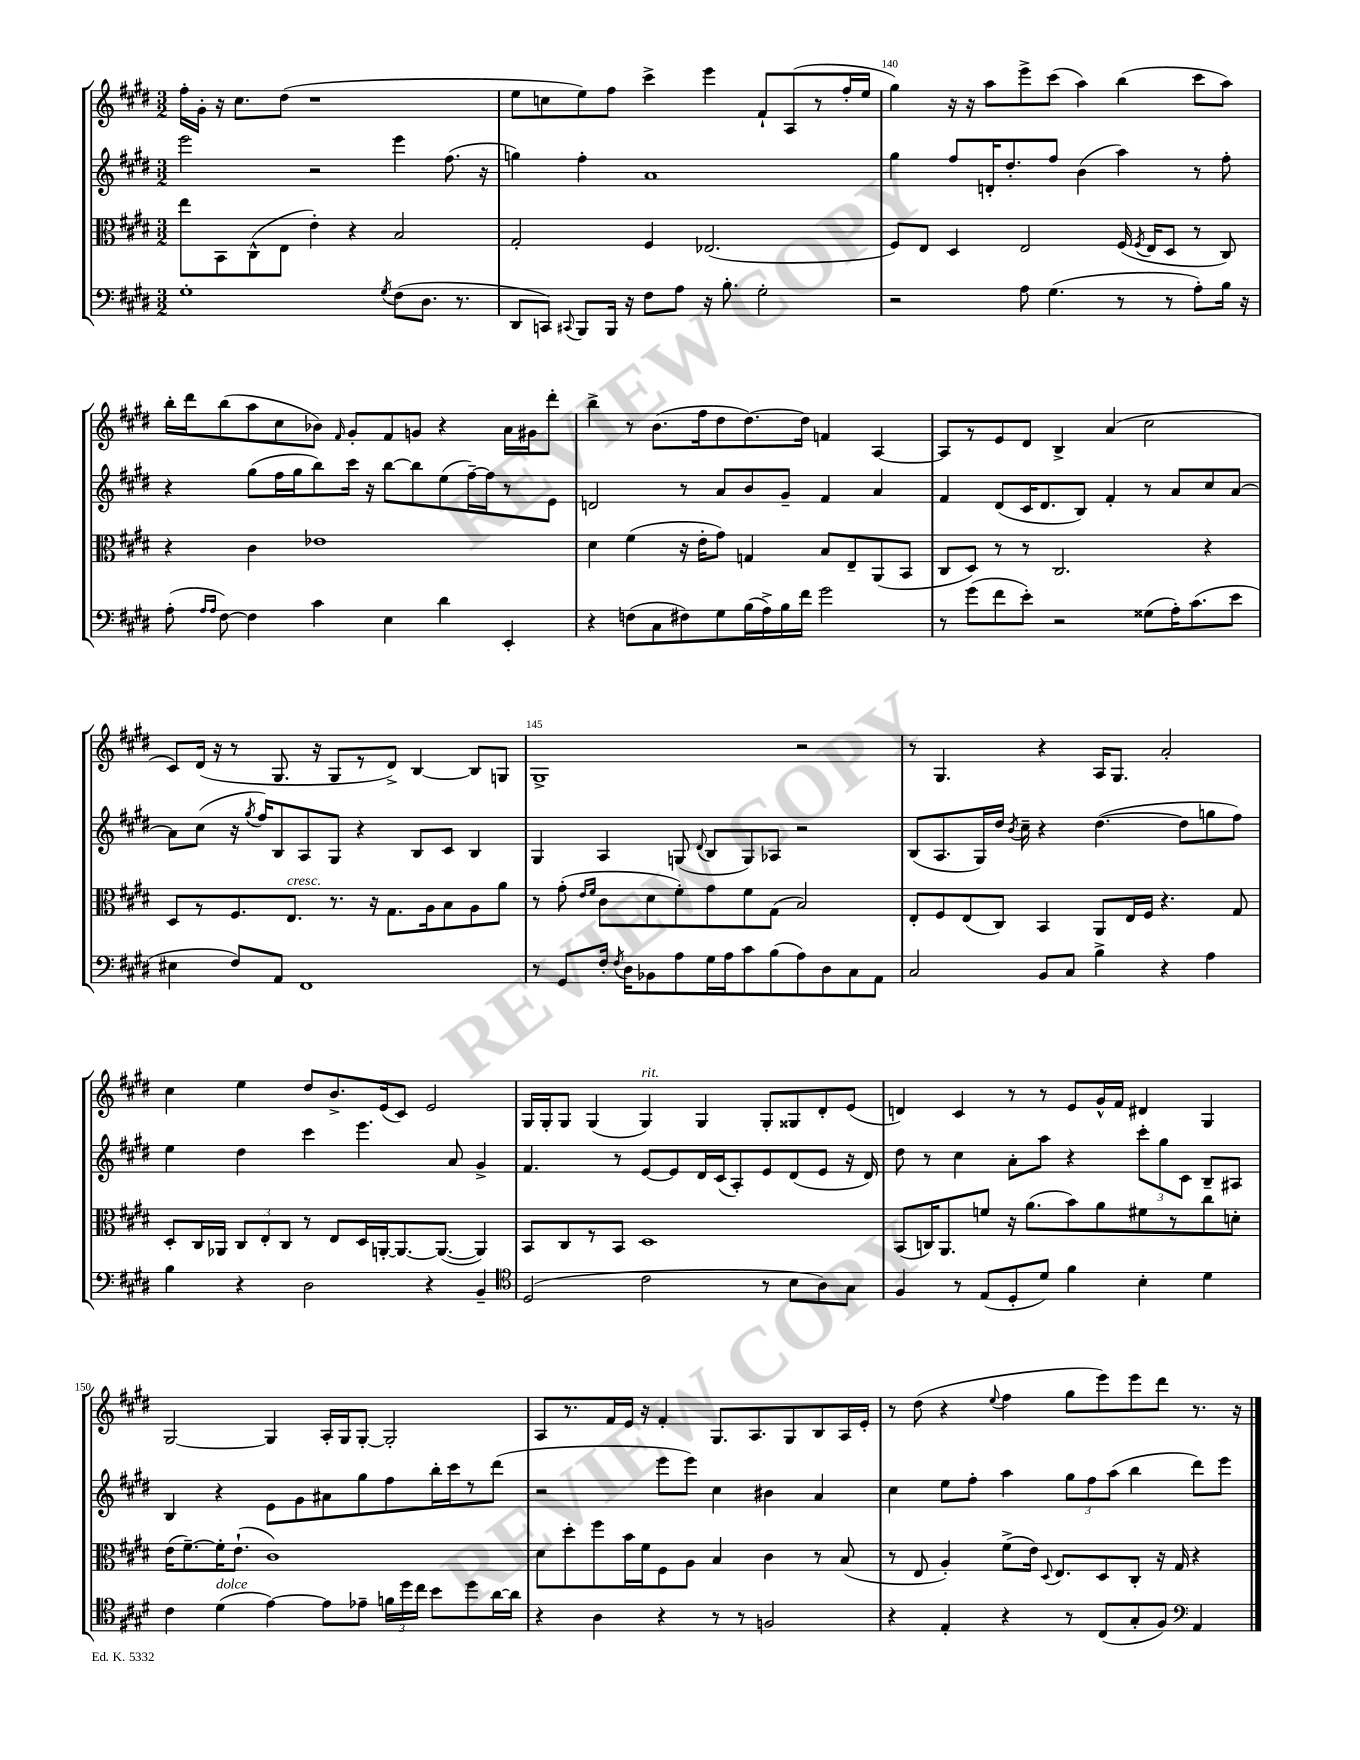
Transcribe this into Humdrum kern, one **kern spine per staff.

**kern	**kern	**kern	**kern
*part4	*part3	*part2	*part1
*staff4	*staff3	*staff2	*staff1
*clefF4	*clefC3	*clefG2	*clefG2
*k[f#c#g#d#]	*k[f#c#g#d#]	*k[f#c#g#d#]	*k[f#c#g#d#]
*M3/2	*M3/2	*M3/2	*M3/2
=138	=138	=138	=138
1G#'	8ee\L	2eee\	16ff#'\LL
.	.	.	16g#'\JJ
.	8BB\	.	16r
.	.	.	8.cc#\L
.	(8C#^^\	.	.
.	8E\J	.	(8dd#\J
.	4e'\)	2r	1r
.	4r	.	.
8qG#/	.	.	.
(8F#\L	2B/	4eee\	.
8.D#\J	.	.	.
.	.	(8.ff#\	.
8.r	.	.	.
.	.	16r	.
=139	=139	=139	=139
8DD#/L	2G#'/	4ggn\)	8ee\L
8CCn/J)	.	.	8ccn\
8qqCC#X/	.	.	.
8BBB/L	.	4ff#'\	8ee\)
16BBB/Jk	.	.	8ff#\J
16r	.	.	.
8F#\L	4F#/	1a	4ccc#^\
8A\J	.	.	.
16r	(2.E-X/	.	4eee\
8.B'\	.	.	.
2G#'\	.	.	8f#`/L
.	.	.	(8A/
.	.	.	8r
.	.	.	16ff#'/L
.	.	.	16ee/JJ
=140	=140	=140	=140
2r	8F#/L)	4gg#\	4gg#\)
.	8E/J	.	.
.	4D#/	8ff#/L	16r
.	.	.	16r
.	.	16dn'/K	8aa\L
.	.	8.dd#'/	.
8A\	2E/	.	8eee^\
(4.G#\	.	8ff#/J	(8ccc#\J
.	.	(4b\	4aa\)
8r	(16F#/	4aa\)	(4bb\
.	8qF#/	.	.
.	16E/KL	.	.
8r	8D#/J	.	.
8A'\L)	8r	8r	8ccc#\L
16B\Jk	8C#/)	8ff#'\	8aa\J)
16r	.	.	.
!!LO:LB:g=z
=141	=141	=141	=141
(8A'\	4r	4r	16bb'\LL
.	.	.	16ddd#\J
16qqA/LL	.	.	.
16qqA/JJ	.	.	.
[8F#\)	.	.	(8bb\
4F#\]	4c#\	(8gg#\L	8aa\
.	.	16ff#\L	8cc#\
.	.	16gg#\J	.
4c#\	1e-X	8bb\)	8b-X\J)
.	.	.	16qqf#/
.	.	16ccc#\Jk	8g#'/L
.	.	16r	.
4E\	.	[8bb\L	8f#/
.	.	8bb\]	8gn/J
4d#\	.	(8ee\	4r
.	.	[16ff#~\L)	.
.	.	16ff#\J]	.
4EE'/	.	8r	16a\LL
.	.	.	16g#X\J
.	.	8e\J	8ddd#'\J
=142	=142	=142	=142
4r	4d#\	2dn/	4bb^\
(8Fn\L	(4f#\	.	8r
8C#\	.	.	(8.b\L
8F#X\)	16r	8r	.
.	16e'\KL	.	16ff#\k
8G#\	8g#\J)	8a/L	8dd#\
(16B\L	4Gn/	8b/	[8.dd#\)
16A^\)	.	.	.
16B\	.	8g#~/J	.
16f#\JJ	.	.	16dd#\Jk]
2g#\	8B/L	4f#/	4fn/
.	8E~/	.	.
.	(8AA/	4a/	[4A/
.	8BB/J	.	.
=143	=143	=143	=143
8r	8C#/L	4f#/	8A/L]
(8g#\L	8D#/J)	.	8r
8f#\	8r	(8d#/L	8e/
8e'\J)	8r	16c#/K	8d#/J
.	.	8.d#/	.
2r	2.C#/	.	4B^/
.	.	8B/J)	.
.	.	4f#'/	(4a/
(8G##X\L	.	8r	2cc#\
16A'\K)	.	8a/L	.
(8.c#\	.	.	.
.	4r	8cc#/	.
8e\J	.	[8a/J	.
!!LO:LB:g=z
=144	=144	=144	=144
4E#X\	8D#/L	8a\L]	8c#/L)
.	8r	(8cc#\J	(16d#/Jk
.	.	.	16r
8F#/L)	8.F#/	16r	8r
.	.	8qgg#/	.
.	.	16ff#/KL)	.
8AA/J	.	8B/	8.G#/
!	!LO:TX:a:i:t=cresc.	!	!
.	8.E/J	.	.
1FF#	.	8A/	.
.	.	.	16r
.	8.r	8G#/J	8G#/L
.	.	4r	8r
.	16r	.	.
.	8.G#\L	.	8d#^/J)
.	.	8B/L	[4B/
.	16A\k	.	.
.	8B\	8c#/J	.
.	8A\	4B/	8B/L]
.	8a\J	.	8Gn/J
=145	=145	=145	=145
8r	8r	4G#/	1G#^
8GG#/L	(8g#'\	.	.
.	16qqe/LL	.	.
.	16qqf#/JJ	.	.
16F#'/Jk	8c#\L	4A/	.
8qF#/	.	.	.
16D#\KL	.	.	.
8BB-X\	8d#\	.	.
8A\	8f#'\)	(8Gn/	.
.	.	8qqd#/	.
16G#\L	8g#\	8B/L	.
16A\J	.	.	.
8c#\	8f#\	8G/)	.
(8B\	(8G#\J	8A-X/J	.
8A\)	2B/)	2r	2r
8D#\	.	.	.
8C#\	.	.	.
8AA\J	.	.	.
=146	=146	=146	=146
2C#/	8E'/L	(8B/L	8r
.	8F#/	8.A/	4.G#/
.	(8E/	.	.
.	.	16G#/L)	.
.	8C#/J)	16dd#/JJ	.
.	.	8qb/	.
.	.	16cc#~\	.
8BB/L	4BB/	4r	4r
8C#/J	.	.	.
4B^\	8AA/L	([4.dd#\	16A/KL
.	.	.	8.G#/J
.	16E/L	.	.
.	16F#/JJ	.	.
4r	4.r	.	2a'/
.	.	8dd#\L]	.
4A\	.	8ggn\	.
.	8G#/	8ff#\J)	.
!!LO:LB:g=z
=147	=147	=147	=147
4B\	8D#'/L	4ee\	4cc#\
.	16C#/L	.	.
.	16AA-X/JJ	.	.
4r	12C#/L	4dd#\	4ee\
.	12E'/	.	.
.	12C#/J	.	.
2D#\	8r	4ccc#\	8dd#/L
.	8E/L	.	8.b^/
.	16D#/L	4.eee\	.
.	[16AAn'/J	.	(16e/k
.	8.AA/_	.	8c#/J)
4r	.	.	2e/
.	(8.AA/J_	.	.
.	.	8a/	.
4BB~/	4AA/])	4g#^/	.
=148	=148	=148	=148
*clefC4	*	*	*
(2D#/	8BB/L	4.f#/	16G#/LL
.	.	.	16G#'/J
.	8C#/	.	8G#/J
.	8r	.	(4G#/
.	8BB/J	8r	.
!	!	!	!LO:TX:a:i:t=rit.
2c#\	1D#	[8e/L	4G#/)
.	.	8e/]	.
.	.	16d#/L	4G#/
.	.	(16c#/J	.
.	.	8A'/)	.
8r	.	8e/	8G#'/L
8B\L	.	(8d#/	8G##X/
8A\)	.	8e/J	8d#'/
8G#\J	.	16r	(8e/J
.	.	16d#/)	.
=149	=149	=149	=149
4F#/	(8BB/L	8dd#\	4dn/)
.	16Cn/K)	8r	.
.	8.AA/	.	.
8r	.	4cc#\	4c#/
(8E/L	8fn/J	.	.
8D#'/	16r	8a'\L	8r
.	(8.a\L	.	.
8d#/J)	.	8aa\J	8r
4f#\	8b\)	4r	8e/L
.	8a\	.	16g#^^/L
.	.	.	16f#/JJ
4B'\	8f#X\	12ccc#'\L	4d#X/
.	.	12gg#\	.
.	8r	.	.
.	.	12c#\J	.
4d#\	8cc#\	8B~/L	4G#/
.	8dn'\J	8A#X/J	.
!!LO:LB:g=z
=150	=150	=150	=150
4c#\	(16e\KL	4B/	[2G#/
.	[8.f#~\)	.	.
!LO:TX:a:i:t=dolce	!	!	!
(4d#\	16f#'\K]	4r	.
.	(8.e`\J	.	.
[4e\)	1c#)	8e\L	4G#/]
.	.	8g#\	.
8e\L]	.	8a#X\	16A'/LL
.	.	.	16G#/J
8e-X~\J	.	8gg#\	[8G#'/J
24fn\LL	.	8ff#\	2G#'/]
24dd#\	.	.	.
24cc#\JJ	.	.	.
8b\L	.	16bb'\L	.
.	.	16ccc#\J	.
8dd#\	.	8r	.
[16a\L	.	(8ddd#\J	.
16a\JJ]	.	.	.
=151	=151	=151	=151
4r	8d#\L	2r	8A/L
.	8dd#'\	.	8.r
4A\	8ff#\	.	.
.	.	.	16f#/L
.	16b\L	.	16e/JJ
.	16f#\J	.	16r
4r	8F#\	8eee\L	4f#'/
.	8A\J	8eee\J)	.
8r	4B/	4cc#\	8.G#/L
8r	.	.	.
.	.	.	8.A/
2Fn/	4c#\	4b#X\	.
.	.	.	8G#/
.	8r	4a/	8B/
.	(8B/	.	16A/L
.	.	.	16e'/JJ
=152	=152	=152	=152
4r	8r	4cc#\	8r
.	8E/	.	(8dd#\
4E'/	4A'/)	8ee\L	4r
.	.	8ff#'\J	.
.	.	.	8qqee/
4r	(8f#^\L	4aa\	4ff#\
.	16e\Jk)	.	.
.	8qqD#/	.	.
.	8.E/L	.	.
8r	.	12gg#\L	8gg#\L
.	.	12ff#\	.
(8C#/L	8D#/	.	8eee\)
.	.	(12aa\J	.
8G#'/	8C#'/J	4bb\	8eee\
8F#/J)	16r	.	8ddd#\J
.	16G#/	.	.
*clefF4	*	*	*
4AA/	4r	8ddd#\L)	8.r
.	.	8eee\J	.
.	.	.	16r
==	==	==	==
*-	*-	*-	*-
